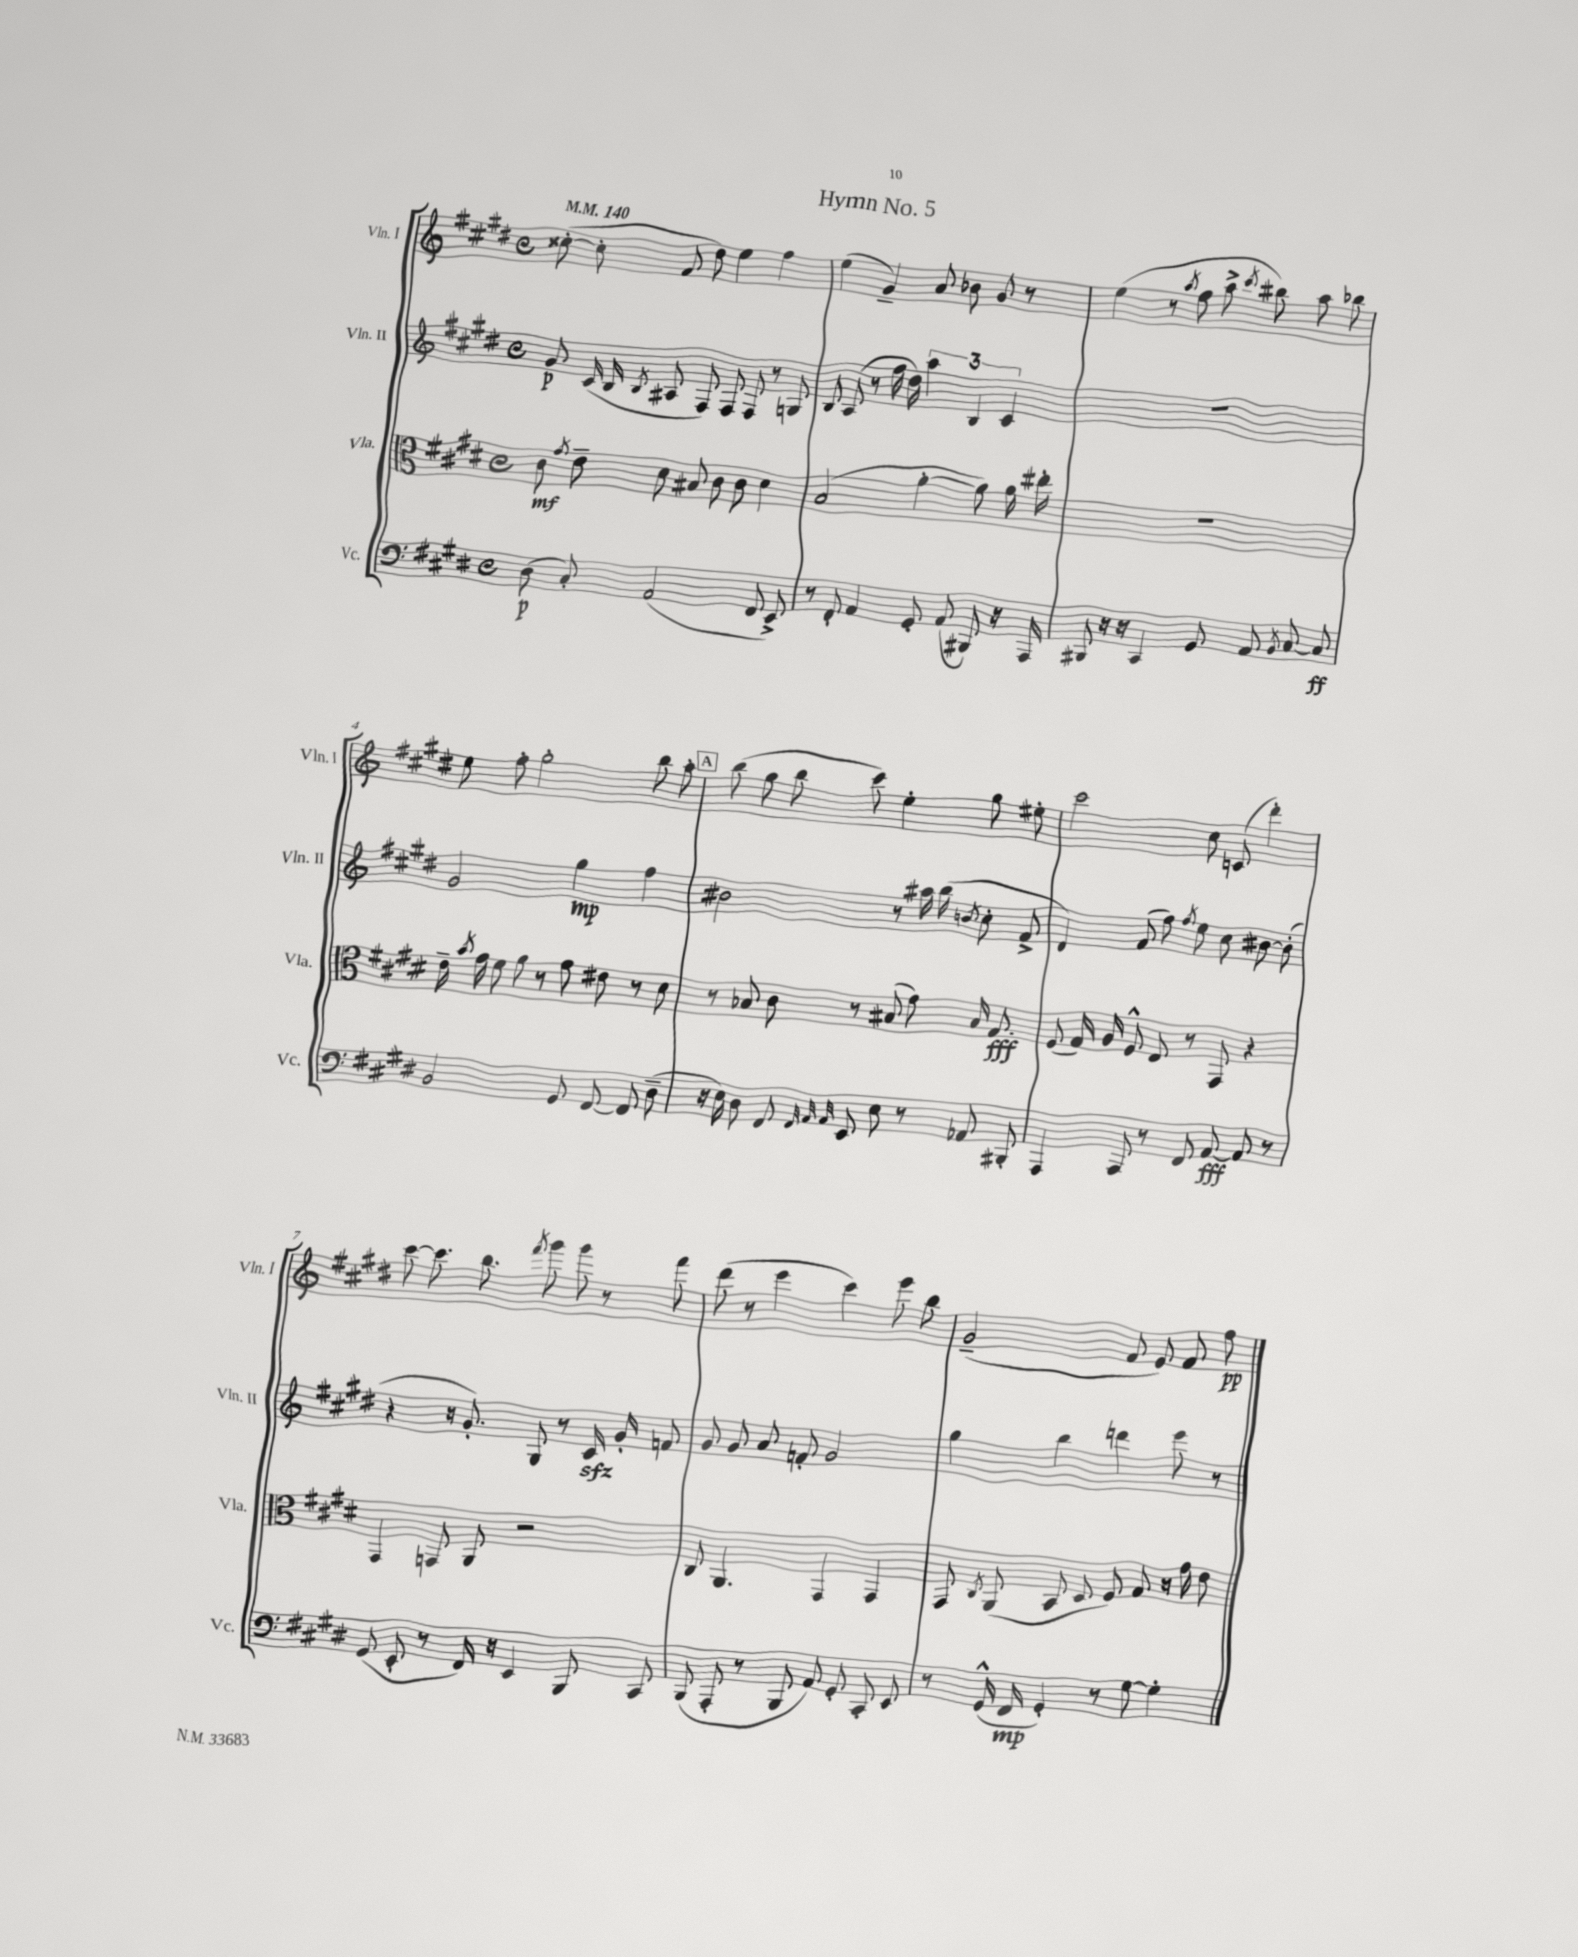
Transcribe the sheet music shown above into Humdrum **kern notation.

**kern	**kern	**kern	**kern
*staff4	*staff3	*staff2	*staff1
*clefF4	*clefC3	*clefG2	*clefG2
*k[f#c#g#d#]	*k[f#c#g#d#]	*k[f#c#g#d#]	*k[f#c#g#d#]
*M4/4	*M4/4	*M4/4	*M4/4
*met(c)	*met(c)	*met(c)	*met(c)
*MM140	*MM140	*MM140	*MM140
(8D#	8c#	8g#	([8cc##'
.	8qg#	.	.
8C#')	8e~	(16c#	8cc##']
.	.	16B	.
.	.	8qB	.
(2AA	8d#	8A#	8f#
.	8B#	8F#)	8dd#)
.	8c#	8F#	4ee
.	8c#	8F#	.
8FF#	4d#	8r	4ff#
8EE^)	.	8G	.
=	=	=	=
8r	(2B	8B	(4ee
8FF#'	.	(8A	.
4AA	.	8r	4g#~)
.	.	16ff#	.
.	.	16dd#)	.
8GG#'	[4a'	6aa	8a
(8AA	.	.	8b-
.	.	6B	.
8BBB#)	8a])	.	8g#
.	.	6c#	.
16r	16a	.	8r
16AAA	16ee#'	.	.
=	=	=	=
8BBB#	1r	1r	(4ee
16r	.	.	.
16r	.	.	.
4CC#	.	.	8r
.	.	.	8qaa
.	.	.	8ff#
8GG#	.	.	8aa^
.	.	.	8qccc#
8AA	.	.	8bb#)
8qBB	.	.	.
[8C#	.	.	8aa
8C#]	.	.	8bb-
=	=	=	=
2BB	16e~	2g#	8ee
.	8qb	.	.
.	16g#	.	.
.	8f#	.	8ff#'
.	8a	.	2gg#'
.	8r	.	.
8GG#	8g#	4gg#	.
[8FF#	8e#	.	.
8FF#]	8r	4ff#	8bb
(8D#~	8d#	.	8aa'
=	=	=	=
16r	8r	2b#	(8bb
16E)	.	.	.
8D#	8B-	.	8gg#
8FF#	8c#	.	8bb
32qqFF#	.	.	.
32qqAA	.	.	.
32qqAA	.	.	.
8EE	8r	.	8ccc#)
8E	(8B#	8r	4ee'
8r	8g#)	16aa#	.
.	.	(16bb	.
.	.	8qb	.
8AA-	16B#	8cc#'	8gg#
.	8.G#	.	.
8BBB#'	.	8f#^	8ee#'
=	=	=	=
4AAA	(8F#	4d#)	2ccc#
.	16G#)	.	.
.	16A	.	.
8AAA	8F#^^	(8f#	.
8r	8E	8ff#)	.
.	.	8qff#	.
8FF#	8r	8ee	8cc#
[8AA	8GG#	8cc#	(8c
8AA]	4r	[8b#	4ddd#')
8r	.	(8b#']	.
=	=	=	=
(8GG#	4GG#	4r	[8ccc#
8EE'	.	.	8.ccc#]
8r	8GG	16r	.
.	.	8.g#')	8.bb
16FF#)	8AA	.	.
16r	.	.	.
.	.	.	8qfff#
4EE	2r	8G#	8ggg#
.	.	8r	8ggg#
8BBB	.	16c#	8r
.	.	16g#'	.
8CC#	.	8f	8fff#
=	=	=	=
(8BBB	8C#	8g#	(8ddd#
8AAA'	4.AA	8g#	8r
8r	.	8a	4eee
8BBB	.	8f'	.
8AA)	4GG#	2g#	4ccc#)
8GG#'	.	.	.
8CC#'	4GG#	.	8eee
8EE	.	.	8bb
=	=	=	=
8r	8GG#	4gg#	(2g#~
.	8qC#	.	.
(16GG#^^	(8AA	.	.
16FF#	.	.	.
4GG#')	8BB	4bb	.
.	8D#	.	.
8r	8F#)	4ddd	8f#
[8G#	8G#	.	8e)
4G#']	16r	8eee	8f#
.	16g#	.	.
.	8e	8r	8ff#
==	==	==	==
*-	*-	*-	*-
